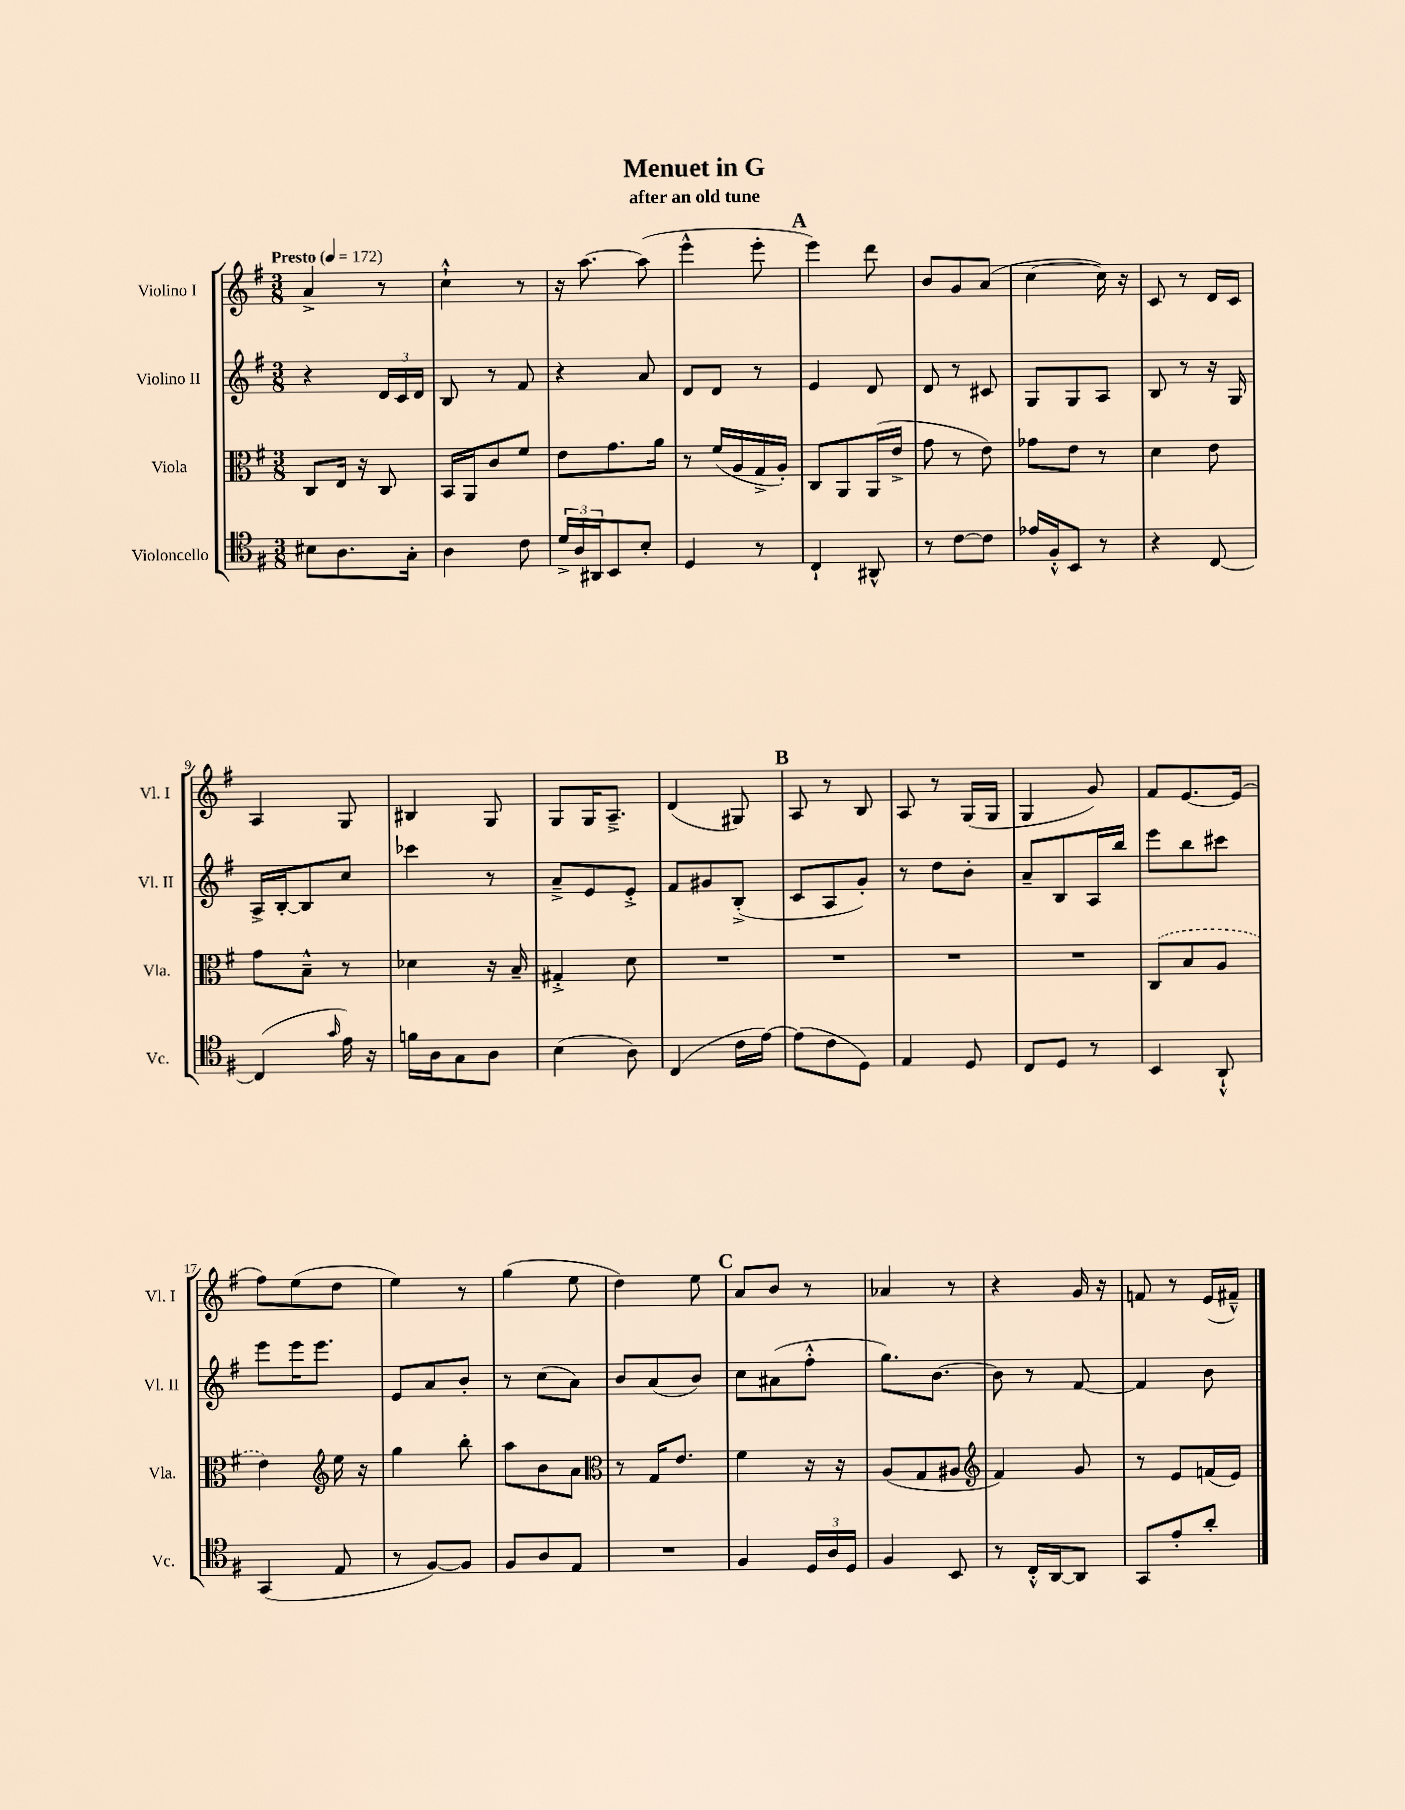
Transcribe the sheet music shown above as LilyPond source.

\header { title = "Menuet in G" subtitle = "after an old tune" }
<<
\new StaffGroup <<
\new Staff = "s0" \with { instrumentName = "Violino I" shortInstrumentName = "Vl. I" } {
    \clef treble \key g \major \numericTimeSignature \time 3/8 \tempo "Presto" 4 = 172
    a'4-> r8 |
    c''4-!-^ r8 |
    r16 a''8.~ a''8( |
    e'''4-^ e'''8-. |
    \mark \markup { \bold "A" } e'''4) d'''8 |
    b'8 g'8 a'8( |
    c''4~ c''16) r16 |
    c'8 r8 d'16 c'16 |
    a4 g8 |
    bis4 g8 |
    g8 g16 a8.---> |
    d'4( gis8) |
    \mark \markup { \bold "B" } a8 r8 b8 |
    a8 r8 g16( g16 |
    g4 g'8) |
    fis'8 e'8.~ e'16( |
    fis''8) e''8( d''8 |
    e''4) r8 |
    g''4( e''8 |
    d''4) e''8 |
    \mark \markup { \bold "C" } a'8 b'8 r8 |
    aes'4 r8 |
    r4 g'16 r16 |
    f'8 r8 e'16( fis'16---^) \bar "|." |
}
\new Staff = "s1" \with { instrumentName = "Violino II" shortInstrumentName = "Vl. II" } {
    \clef treble \key g \major \numericTimeSignature \time 3/8
    r4 \tuplet 3/2 { d'16 c'16 d'16 } |
    b8 r8 fis'8 |
    r4 a'8 |
    d'8 d'8 r8 |
    \mark \markup { \bold "A" } e'4 d'8 |
    d'8 r8 cis'8 |
    g8 g8 a8 |
    b8 r8 r16 g16 |
    a16-> b16~-. b8 c''8 |
    ces'''4 r8 |
    a'8---> e'8 e'8-.-> |
    fis'8 gis'8 b8-.->( |
    \mark \markup { \bold "B" } c'8 a8 g'8-.) |
    r8 d''8 b'8-. |
    a'8-- b8 a16 b''16 |
    e'''8 b''8 cis'''8 |
    e'''8 e'''16 e'''8. |
    e'8 a'8 b'8-. |
    r8 c''8( a'8) |
    b'8 a'8( b'8) |
    \mark \markup { \bold "C" } c''8 ais'8( fis''8-.-^ |
    g''8.) b'8.~ |
    b'8 r8 fis'8~ |
    fis'4 b'8 \bar "|." |
}
\new Staff = "s2" \with { instrumentName = "Viola" shortInstrumentName = "Vla." } {
    \clef alto \key g \major \numericTimeSignature \time 3/8
    c8 e16 r16 c8 |
    b,16 a,16 c'8 fis'8 |
    e'8 g'8. a'16 |
    r8 fis'16( a16 g16-> a16-.) |
    \mark \markup { \bold "A" } c8 a,8 a,16( e'16-> |
    g'8 r8 e'8) |
    ges'8 e'8 r8 |
    d'4 e'8 |
    g'8 b8---^ r8 |
    des'4 r16 b16-- |
    gis4-.-> d'8 |
    R4. |
    \mark \markup { \bold "B" } R4. |
    R4. |
    R4. |
    \once \slurDashed c8( b8 a8 |
    e'4) \clef treble e''16 r16 |
    g''4 b''8-. |
    a''8 b'8 a'8 |
    \clef alto r8 g16 e'8. |
    \mark \markup { \bold "C" } fis'4 r16 r16 |
    a8( g8 ais8 |
    \clef treble fis'4) g'8 |
    r8 e'8 f'16( e'16) \bar "|." |
}
\new Staff = "s3" \with { instrumentName = "Violoncello" shortInstrumentName = "Vc." } {
    \clef tenor \key g \major \numericTimeSignature \time 3/8
    bis8 a8. g16-. |
    a4 c'8 |
    \tuplet 3/2 { d'16-> a16 ais,16 } b,8 b8-. |
    d4 r8 |
    \mark \markup { \bold "A" } c4-! ais,8-^ |
    r8 c'8~ c'8 |
    ees'16 fis16-.-^ b,8 r8 |
    r4 c8~ |
    c4( \grace { g'16 } e'16) r16 |
    f'16 a16 g8 a8 |
    b4( a8) |
    c4( c'16 e'16~) |
    \mark \markup { \bold "B" } e'8( c'8 d8) |
    e4 d8 |
    c8 d8 r8 |
    b,4 a,8-!-^ |
    g,4( e8 |
    r8 fis8~) fis8 |
    fis8 a8 e8 |
    R4. |
    \mark \markup { \bold "C" } fis4 \tuplet 3/2 { d16 a16 d16 } |
    fis4 b,8 |
    r8 c16-.-^ a,16~ a,8 |
    g,8 e'8-. a'8-. \bar "|." |
}
>>
>>
